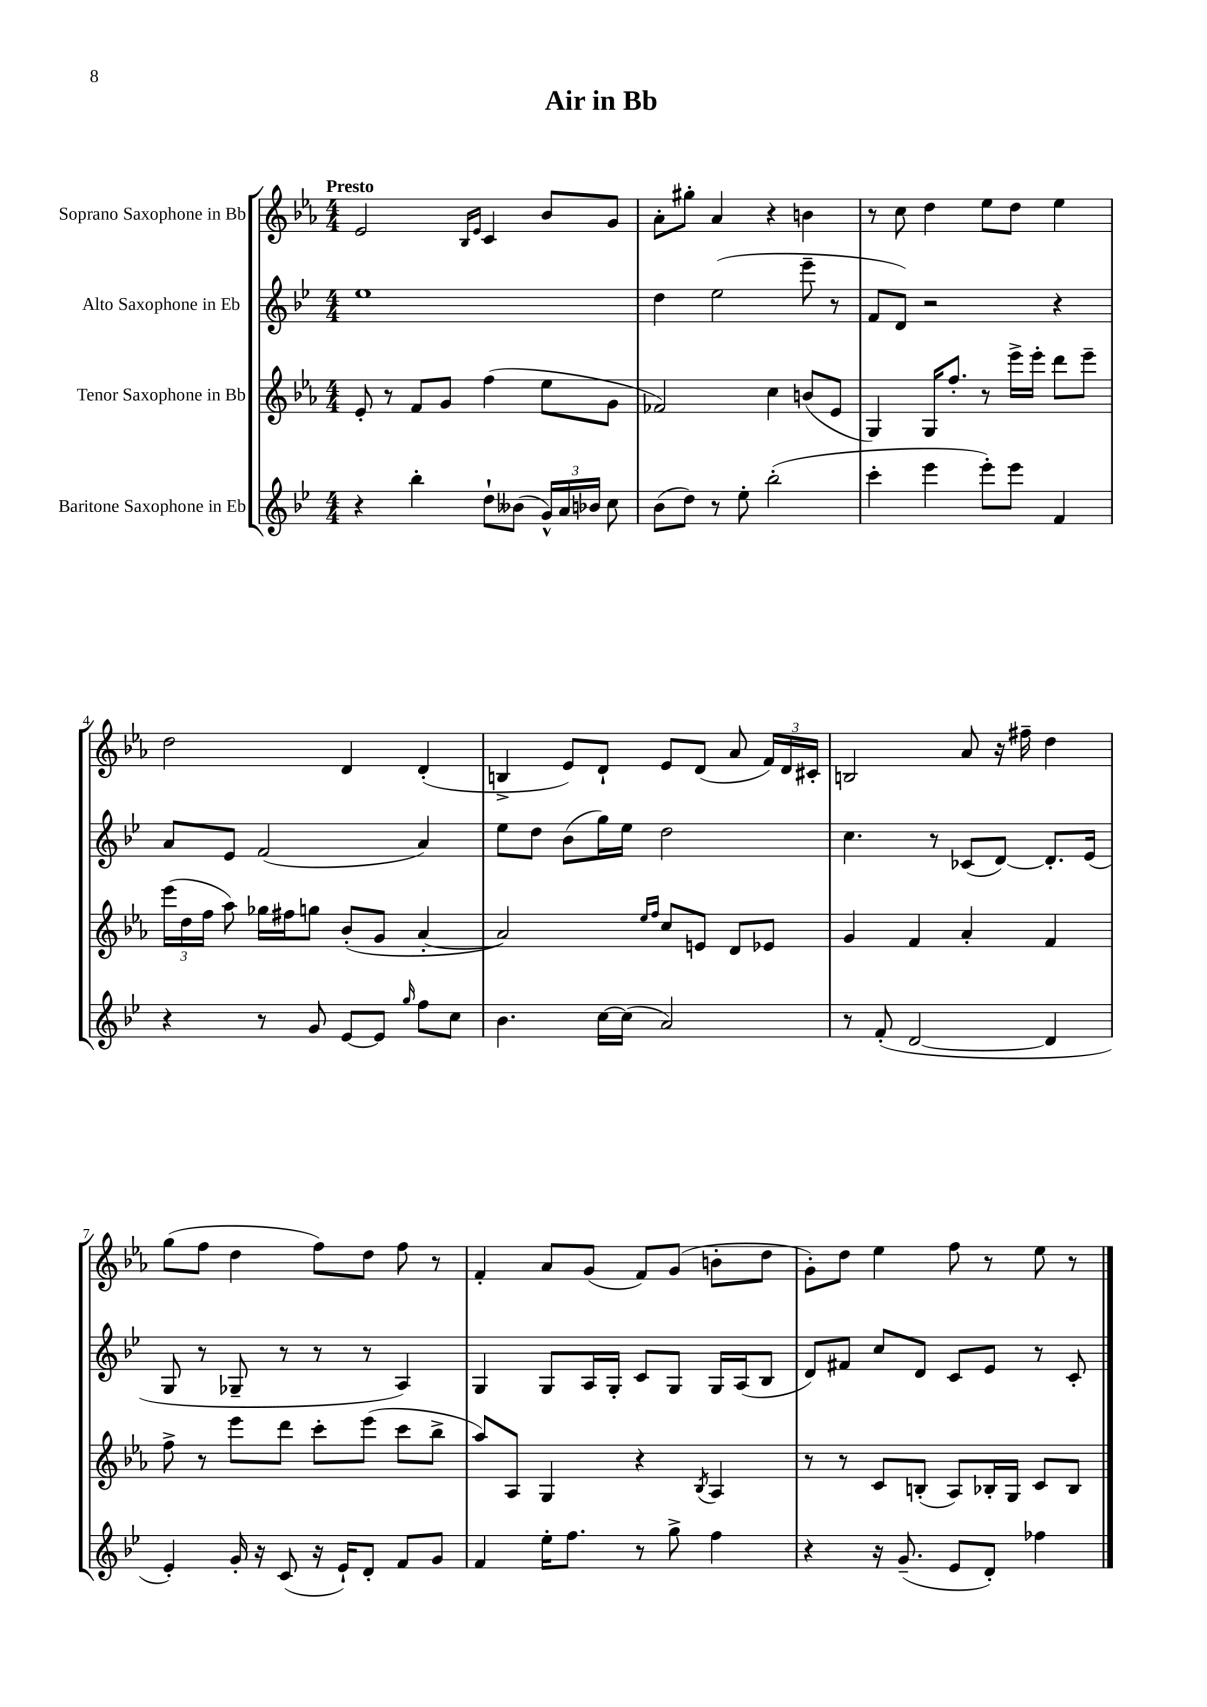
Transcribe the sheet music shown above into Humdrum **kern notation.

**kern	**kern	**kern	**kern
*staff4	*staff3	*staff2	*staff1
*clefG2	*clefG2	*clefG2	*clefG2
*k[b-e-]	*k[b-e-a-]	*k[b-e-]	*k[b-e-a-]
*M4/4	*M4/4	*M4/4	*M4/4
4r	8e-'	1ee-	2e-
.	8r	.	.
4bb-'	8f	.	.
.	8g	.	.
.	.	.	16qqB-
.	.	.	16qqe-
8dd`	(4ff	.	4c
(8b--	.	.	.
24g^^)	8ee-	.	8b-
24a	.	.	.
24b-	.	.	.
8cc	8g	.	8g
=	=	=	=
(8b-	2f-)	4dd	8a-'
8dd)	.	.	8gg#'
8r	.	(2ee-	4a-
8ee-'	.	.	.
(2bb-'	4cc	.	4r
.	(8b	8eee-~	4b
.	8e-	8r	.
=	=	=	=
4ccc'	4G)	8f	8r
.	.	8d)	8cc
4eee-	16G	2r	4dd
.	8.ff'	.	.
8eee-')	8r	.	8ee-
8eee-	16eee-^	.	8dd
.	16eee-'	.	.
4f	8ddd	4r	4ee-
.	8eee-~	.	.
=	=	=	=
4r	(24eee-	8a	2dd
.	24dd	.	.
.	24ff	.	.
.	8aa-)	8e-	.
8r	16gg-	(2f	.
.	16ff#	.	.
8g	8gg	.	.
[8e-	(8b-'	.	4d
8e-]	8g	.	.
16qqgg	.	.	.
8ff	[4a-'	4a)	(4d'
8cc	.	.	.
=	=	=	=
4.b-	2a-])	8ee-	4B^
.	.	8dd	.
.	.	(8b-	8e-)
[16cc	.	16gg)	8d`
(16cc]	.	16ee-	.
.	16qqee-	.	.
.	16qqff	.	.
2a)	8cc	2dd	8e-
.	8e	.	(8d
.	8d	.	8a-
.	8e-	.	24f)
.	.	.	24d
.	.	.	24c#'
=	=	=	=
8r	4g	4.cc	2B
(8f'	.	.	.
[2d	4f	.	.
.	.	8r	.
.	4a-'	(8c-	8a-
.	.	[8d)	16r
.	.	.	16ff#~
4d]	4f	8.d']	4dd
.	.	(16e-	.
=	=	=	=
4e-')	8ff^	8G	(8gg
.	8r	8r	8ff
16g'	8eee-	8G-~	4dd
16r	.	.	.
(8c	8ddd	8r	.
16r	8ccc'	8r	8ff)
16e-`)	.	.	.
8d'	(8eee-	8r	8dd
8f	8ccc	4A)	8ff
8g	8bb-^	.	8r
=	=	=	=
4f	8aa-)	4G	4f'
.	8A-	.	.
16ee-'	4G	8G	8a-
8.ff	.	.	.
.	.	16A	(8g
.	.	16G'	.
8r	4r	8c	8f)
8gg^	.	8G	(8g
.	8qB-	.	.
4ff	4A-	16G	8b'
.	.	(16A	.
.	.	8B-	8dd
=	=	=	=
4r	8r	8d)	8g')
.	8r	8f#	8dd
16r	8c	8cc	4ee-
(8.g~	.	.	.
.	(8B'	8d	.
8e-	8A-)	8c	8ff
8d')	16B-'	8e-	8r
.	16G	.	.
4ff-	8c	8r	8ee-
.	8B-	8c'	8r
==	==	==	==
*-	*-	*-	*-
